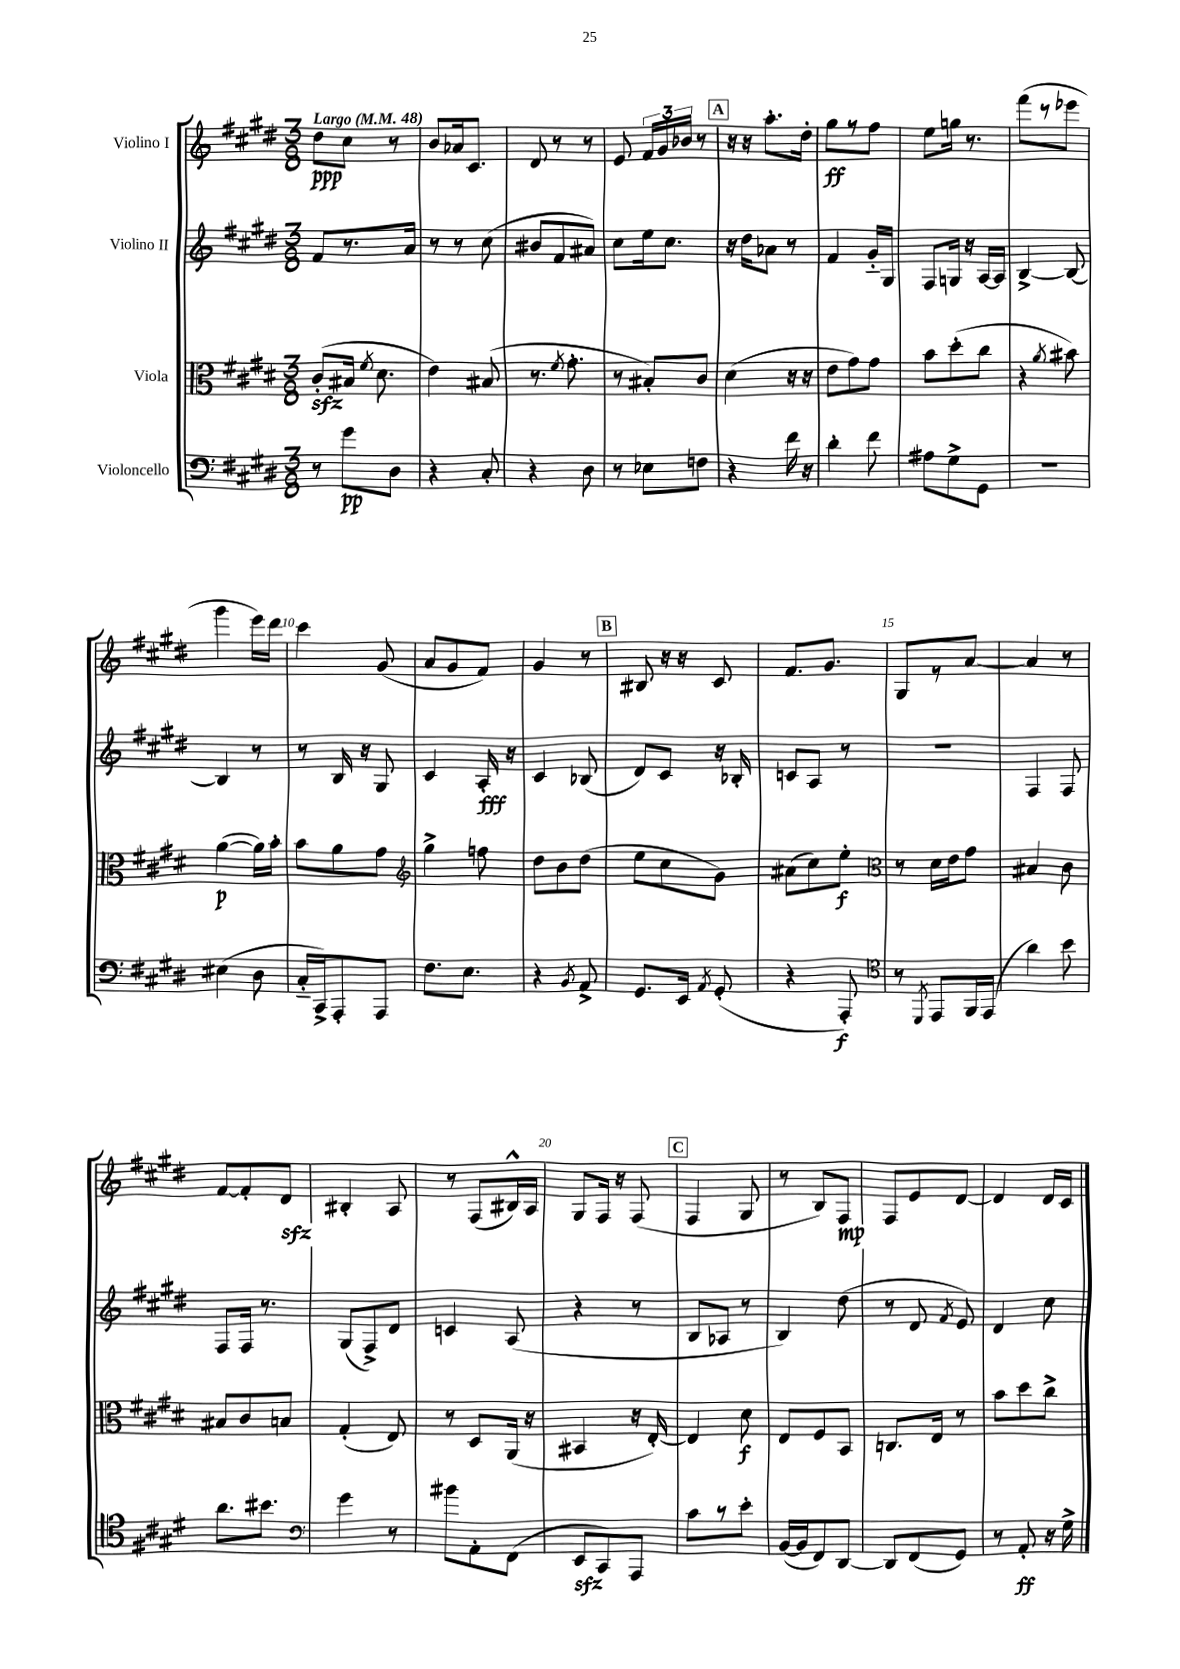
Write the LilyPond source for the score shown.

<<
\new StaffGroup <<
\new Staff = "s0" \with { instrumentName = "Violino I" } {
    \clef treble \key e \major \numericTimeSignature \time 3/8 \tempo "Largo" 4 = 48
    \autoBeamOff dis''8[\ppp cis''8] r8 |
    b'8[ aes'16 cis'8.] |
    dis'8 r8 r8 |
    e'8 \tuplet 3/2 { fis'16[ gis'16 bes'16] } r8 |
    \mark \markup { \box "A" } r16 r16 a''8.[-. dis''16]-. |
    gis''8[\ff r8 fis''8] |
    e''8[ g''16] r8. |
    fis'''8[( r8 ees'''8] |
    gis'''4 e'''16[) dis'''16] |
    cis'''4 gis'8( |
    a'8[ gis'8 fis'8]) |
    gis'4 r8 |
    \mark \markup { \box "B" } bis8 r16 r16 cis'8 |
    fis'8.[ gis'8.] |
    gis8[ r8 a'8]~ |
    a'4 r8 |
    fis'8[~ fis'8-. dis'8]\sfz |
    bis4-. a8 |
    r8 fis8[( bis16-^) a16] |
    gis8[ fis16] r16 fis8( |
    \mark \markup { \box "C" } fis4 gis8 |
    r8 b8[) fis8]\mp |
    fis8[ e'8 dis'8]~ |
    dis'4 dis'16[ cis'16] \bar "|." |
}
\new Staff = "s1" \with { instrumentName = "Violino II" } {
    \clef treble \key e \major \numericTimeSignature \time 3/8
    \autoBeamOff fis'8[ r8. a'16] |
    r8 r8 cis''8( |
    bis'8[ fis'8 ais'8]) |
    cis''8[ e''16 cis''8.] |
    \mark \markup { \box "A" } r16 dis''16[ aes'8] r8 |
    fis'4 gis'16[-_ gis16] |
    fis8[ g16] r16 a16[~ a16] |
    b4~-> b8~ |
    b4 r8 |
    r8 b16 r16 gis8 |
    cis'4 a16-.\fff r16 |
    cis'4 bes8( |
    \mark \markup { \box "B" } dis'8[) cis'8] r16 bes16-. |
    c'8[ a8] r8 |
    r4. |
    fis4 fis8 |
    fis8[ fis16] r8. |
    gis8[( fis8->) dis'8] |
    c'4 a8( |
    r4 r8 |
    \mark \markup { \box "C" } b8[ aes8] r8 |
    b4) dis''8( |
    r8 dis'8 \acciaccatura { fis'8 } e'8) |
    dis'4 cis''8 \bar "|." |
}
\new Staff = "s2" \with { instrumentName = "Viola" } {
    \clef alto \key e \major \numericTimeSignature \time 3/8
    \autoBeamOff cis'8[-.\sfz( bis16] \acciaccatura { fis'8 } dis'8. |
    e'4) bis8( |
    r8. \acciaccatura { fis'8 } gis'8.-. |
    r8 bis8[-.) cis'8] |
    \mark \markup { \box "A" } dis'4( r16 r16 |
    e'8[ gis'8) gis'8] |
    b'8[ dis''8-.( cis''8] |
    r4 \acciaccatura { a'8 } bis'8) |
    a'4~\p( a'16[) b'16]-. |
    b'8[ a'8 gis'8] |
    \clef treble gis''4-> f''8 |
    dis''8[ b'8 dis''8]( |
    \mark \markup { \box "B" } e''8[ cis''8 gis'8]) |
    ais'8[( cis''8) e''8]-.\f |
    \clef alto r8 dis'16[ e'16 gis'8] |
    bis4 cis'8 |
    bis8[ cis'8 b8] |
    gis4-.( e8) |
    r8 dis8[ a,16]( r16 |
    bis,4 r16 e16~-.) |
    \mark \markup { \box "C" } e4 dis'8\f |
    e8[ fis8 b,8] |
    c8.[ e16] r8 |
    b'8[ dis''8 cis''8]-> \bar "|." |
}
\new Staff = "s3" \with { instrumentName = "Violoncello" } {
    \clef bass \key e \major \numericTimeSignature \time 3/8
    \autoBeamOff r8 gis'8[\pp dis8] |
    r4 cis8-. |
    r4 dis8 |
    r8 ees8[ f8] |
    \mark \markup { \box "A" } r4 fis'16 r16 |
    dis'4-. fis'8 |
    ais8[ gis8-> gis,8] |
    R4. |
    eis4( dis8 |
    cis16[-_ cis,16->) a,,8-. a,,8] |
    fis8.[ e8.] |
    r4 \acciaccatura { b,8 } a,8-> |
    \mark \markup { \box "B" } gis,8.[ e,16] \acciaccatura { a,8 } gis,8-.( |
    r4 a,,8-.\f) |
    \clef tenor r8 \acciaccatura { dis,8 } e,8[ fis,16 e,16]( |
    a'4) b'8 |
    a'8.[ bis'8.] |
    \clef bass gis'4 r8 |
    bis'8[ a,8-. fis,8]( |
    e,8[\sfz cis,8) a,,8] |
    \mark \markup { \box "C" } cis'8[ r8 e'8]-. |
    b,16[~( b,16 fis,8) dis,8]~ |
    dis,8[ fis,8( gis,8]) |
    r8 a,8-.\ff r16 gis16-> \bar "|." |
}
>>
>>
\layout { \context { \Score \override BarNumber.break-visibility = ##(#f #t #t) barNumberVisibility = #(every-nth-bar-number-visible 5) } }
